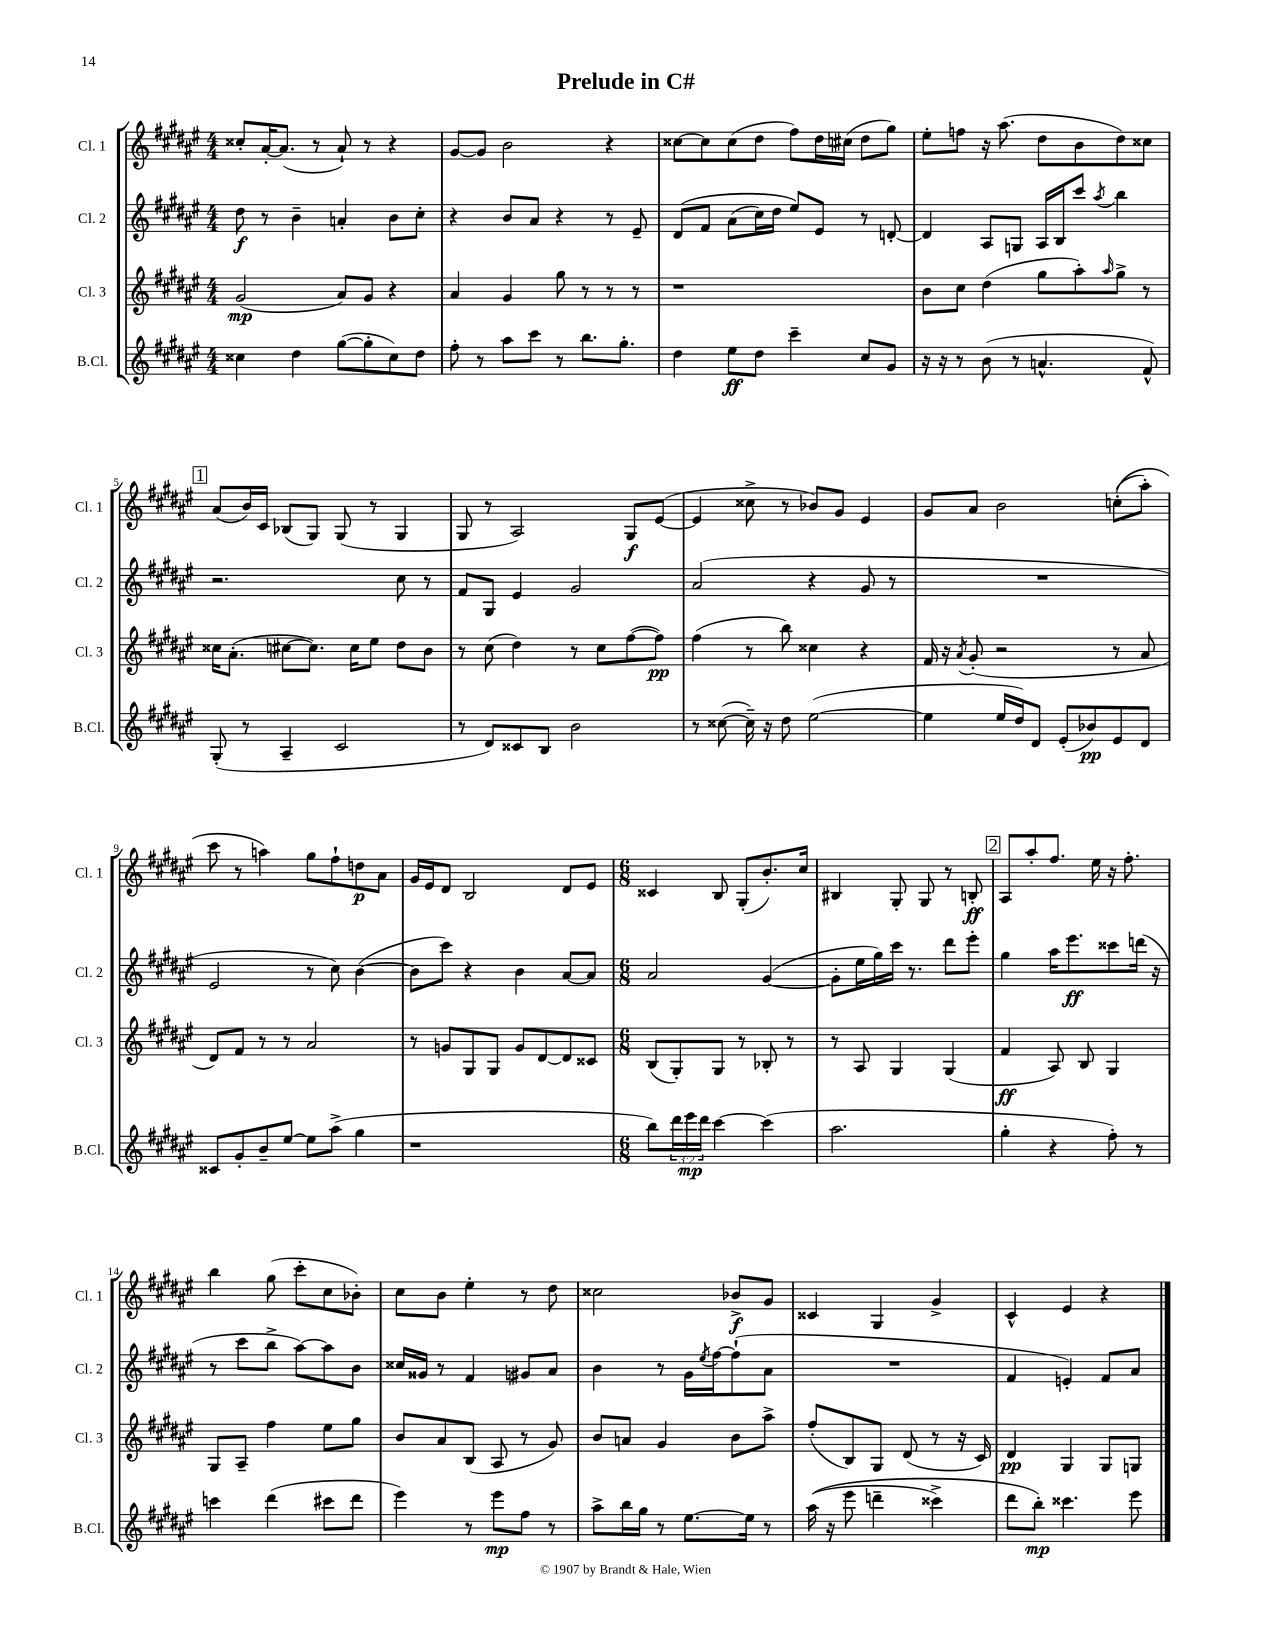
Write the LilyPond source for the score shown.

\header { title = "Prelude in C#" }
<<
\new StaffGroup <<
\new Staff = "s0" \with { instrumentName = "Cl. 1" shortInstrumentName = "Cl. 1" } {
    \clef treble \key fis \major \numericTimeSignature \time 4/4
    cisis''8-. ais'16~-. ais'8.( r8 ais'8-!) r8 r4 |
    gis'8~ gis'8 b'2 r4 |
    cisis''8~ cisis''8 cisis''8( dis''8 fis''8) dis''16 cis''16( dis''8 gis''8) |
    eis''8-. f''8 r16 ais''8.( dis''8 b'8 dis''8) cisis''8 |
    \mark \markup { \box "1" } ais'8( b'16) cis'16 bes8( gis8) gis8( r8 gis4 |
    gis8 r8 ais2) gis8\f eis'8~( |
    eis'4 cisis''8-> r8 bes'8) gis'8 eis'4 |
    gis'8 ais'8 b'2 c''8-.(\( ais''8-.) |
    cis'''8 r8 a''4\) gis''8 fis''8-! d''8\p ais'8 |
    gis'16 eis'16 dis'8 b2 dis'8 eis'8 |
    \numericTimeSignature \time 6/8 cisis'4 b8 gis8-.( b'8.-.) cis''16 |
    bis4 gis8-. gis8 r8 b8-.\ff |
    \mark \markup { \box "2" } ais8 ais''8-. fis''8. eis''16 r16 fis''8.-. |
    b''4 gis''8( cis'''8-. cis''8 bes'8-.) |
    cis''8 b'8 eis''4-. r8 dis''8 |
    cisis''2 bes'8->\f gis'8 |
    cisis'4 gis4 gis'4-> |
    cis'4-^ eis'4 r4 \bar "|." |
}
\new Staff = "s1" \with { instrumentName = "Cl. 2" shortInstrumentName = "Cl. 2" } {
    \clef treble \key fis \major \numericTimeSignature \time 4/4
    dis''8\f r8 b'4-- a'4-. b'8 cis''8-. |
    r4 b'8 ais'8 r4 r8 eis'8-- |
    dis'8\( fis'8 ais'8( cis''16) dis''16 eis''8\) eis'8 r8 d'8~-. |
    d'4 ais8 g8 ais16 b16 cis'''8 \acciaccatura { ais''8 } b''4 |
    \mark \markup { \box "1" } r2. cis''8 r8 |
    fis'8 gis8 eis'4 gis'2 |
    ais'2( r4 gis'8 r8 |
    R1 |
    eis'2 r8 cis''8) b'4~( |
    b'8 cis'''8) r4 b'4 ais'8~ ais'8 |
    \numericTimeSignature \time 6/8 ais'2 gis'4~( |
    gis'8-. eis''16 gis''16) cis'''16 r8. dis'''8 eis'''8-. |
    \mark \markup { \box "2" } gis''4 ais''16 eis'''8.\ff cisis'''8 d'''16( r16 |
    r8 cis'''8 b''8-> ais''8~) ais''8 b'8 |
    cisis''16 gisis'16 r8 fis'4 gis'8 ais'8 |
    b'4 r8 gis'16 \acciaccatura { eis''8 } fis''16~ fis''8-!( ais'8 |
    R2. |
    fis'4 e'4-.) fis'8 ais'8 \bar "|." |
}
\new Staff = "s2" \with { instrumentName = "Cl. 3" shortInstrumentName = "Cl. 3" } {
    \clef treble \key fis \major \numericTimeSignature \time 4/4
    gis'2\mp( ais'8) gis'8 r4 |
    ais'4 gis'4 gis''8 r8 r8 r8 |
    r1 |
    b'8 cis''8 dis''4( gis''8 ais''8-.) \grace { ais''16 } gis''8-> r8 |
    \mark \markup { \box "1" } cisis''16 ais'8.-.( cis''8~ cis''8.) cis''16 eis''8 dis''8 b'8 |
    r8 cis''8( dis''4) r8 cis''8 fis''8~( fis''8\pp) |
    fis''4( r8 b''8) cisis''4 r4 |
    fis'16 r16 \acciaccatura { ais'8 } gis'8-.( r2 r8 ais'8 |
    dis'8) fis'8 r8 r8 ais'2 |
    r8 g'8 gis8 gis8 g'8 dis'8~ dis'8 cisis'8 |
    \numericTimeSignature \time 6/8 b8( gis8-.) gis8 r8 bes8-. r8 |
    r8 ais8 gis4 gis4( |
    \mark \markup { \box "2" } fis'4\ff ais8) b8 gis4 |
    gis8 ais8-- fis''4 eis''8 gis''8 |
    b'8 ais'8 b8( ais8 r8 gis'8) |
    b'8 a'8 gis'4 b'8 ais''8-> |
    fis''8-.( b8) gis8 dis'8( r8 r16 cis'16) |
    dis'4\pp gis4 gis8 g8 \bar "|." |
}
\new Staff = "s3" \with { instrumentName = "B.Cl." shortInstrumentName = "B.Cl." } {
    \clef treble \key fis \major \numericTimeSignature \time 4/4 \override Staff.TupletNumber.text = #tuplet-number::calc-fraction-text
    cisis''4 dis''4 gis''8~( gis''8-. cisis''8) dis''8 |
    fis''8-. r8 ais''8 cis'''8 r8 b''8. gis''8.-. |
    dis''4 eis''8\ff dis''8 cis'''4-- cis''8 gis'8 |
    r16 r16 r8 b'8( r8 a'4.-^ fis'8-^) |
    \mark \markup { \box "1" } gis8-.( r8 ais4-- cis'2 |
    r8 dis'8) cisis'8 b8 b'2 |
    r8 cisis''8~( cisis''16--) r16 dis''8 eis''2~( |
    eis''4 eis''16 dis''16) dis'8 eis'8-.( bes'8\pp) eis'8 dis'8 |
    cisis'8 gis'8-. b'8-- eis''8~ eis''8 ais''8->( gis''4 |
    r1 |
    \numericTimeSignature \time 6/8 b''8) \tuplet 3/2 { dis'''16 eis'''16\mp dis'''16 } cis'''4~ cis'''4( |
    ais''2. |
    \mark \markup { \box "2" } gis''4-. r4 fis''8-.) r8 |
    c'''4 dis'''4( cis'''8 dis'''8 |
    eis'''4) r8 eis'''8\mp fis''8 r8 |
    ais''8-> b''16 gis''16 r8 eis''8.~ eis''16 r8 |
    ais''16(\( r16 eis'''8 d'''4-- cisis'''4->) |
    dis'''8 b''8-.\mp\) cisis'''4. eis'''8 \bar "|." |
}
>>
>>
